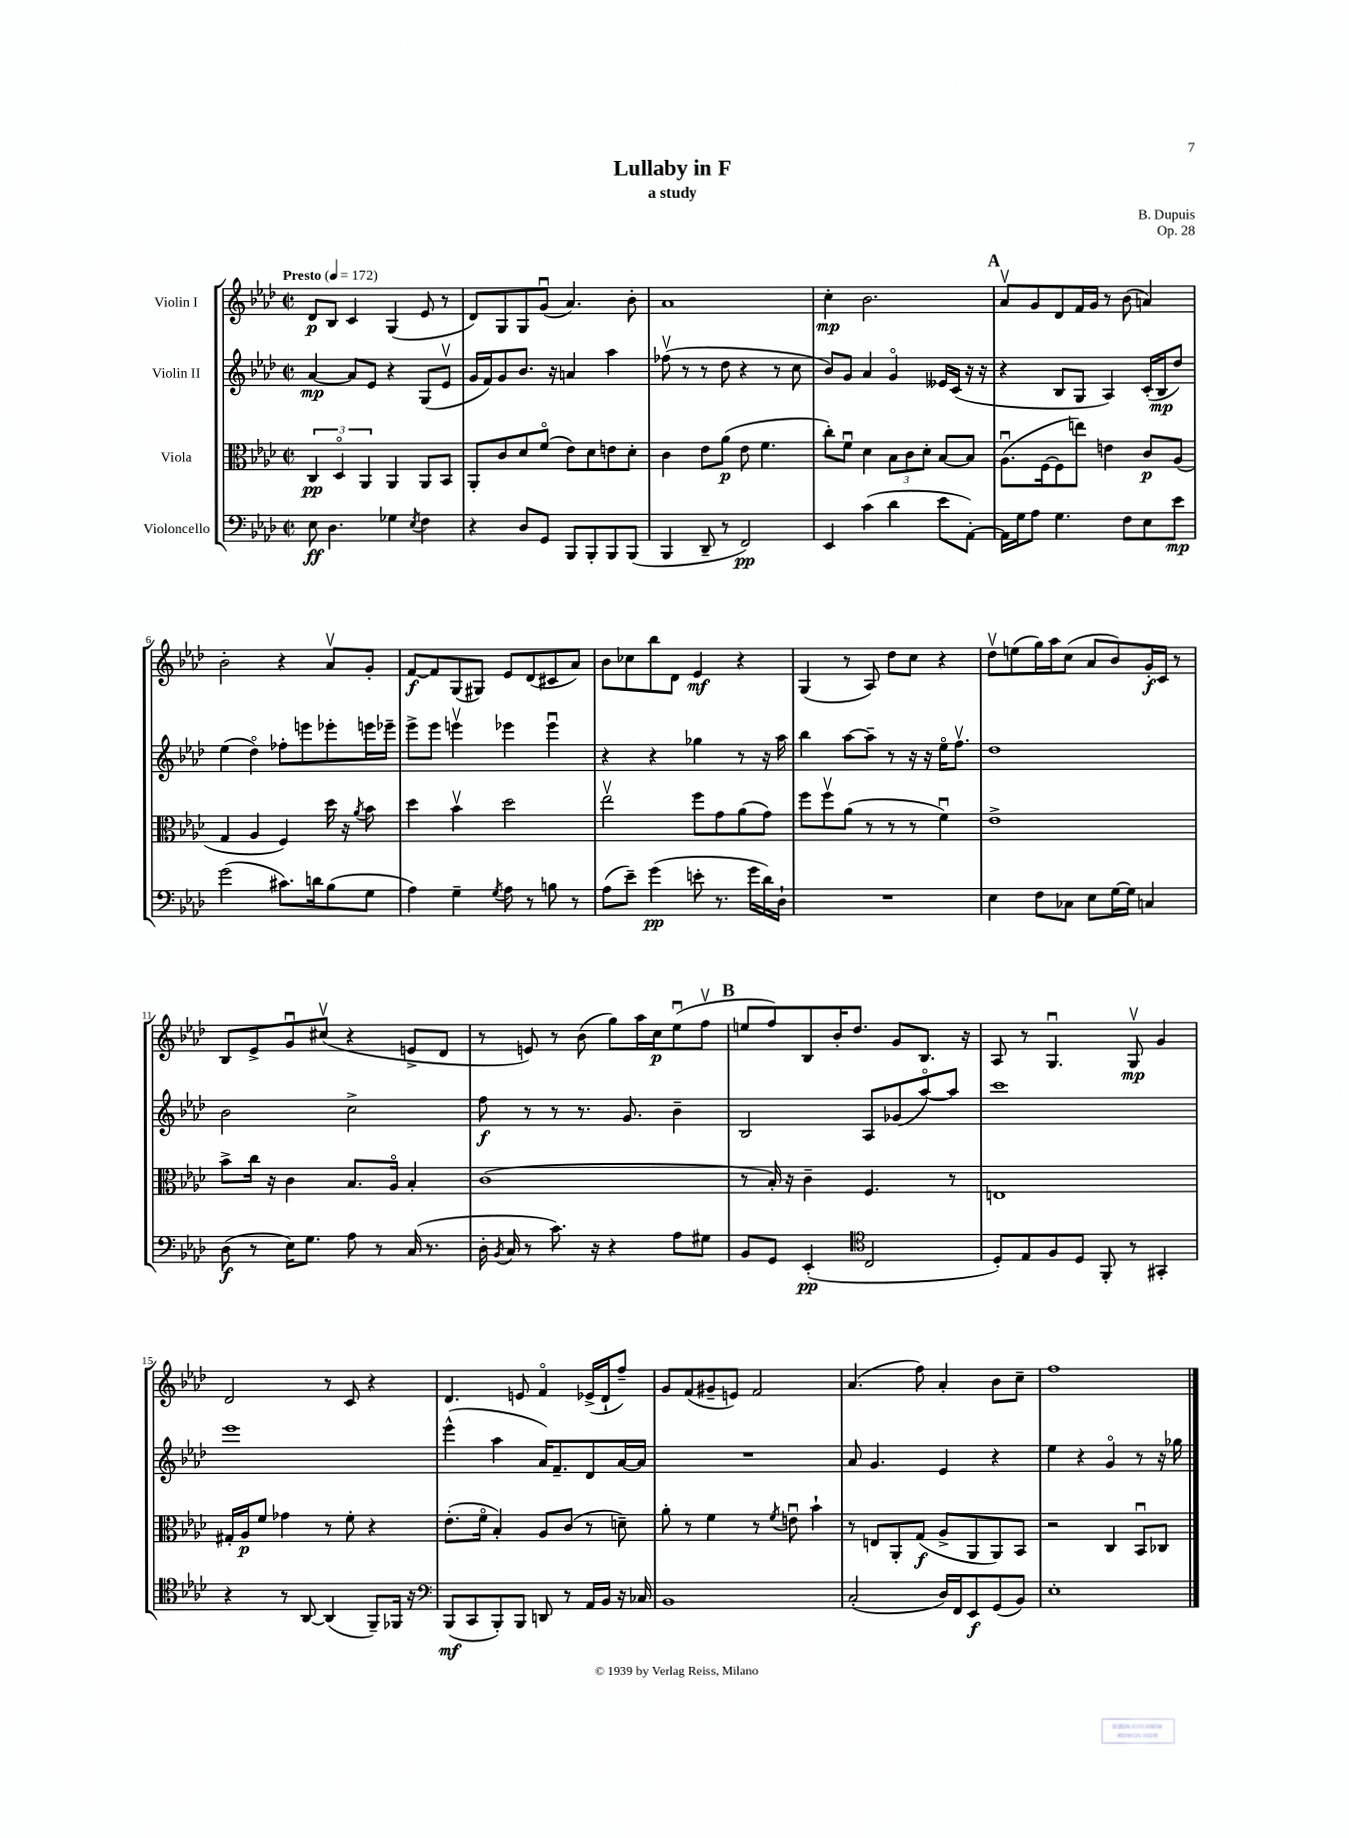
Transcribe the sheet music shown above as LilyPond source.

\header { title = "Lullaby in F" composer = "B. Dupuis" subtitle = "a study" opus = "Op. 28" }
<<
\new StaffGroup <<
\new Staff = "s0" \with { instrumentName = "Violin I" } {
    \clef treble \key aes \major \defaultTimeSignature \time 2/2 \tempo "Presto" 4 = 172
    \autoBeamOff des'8[\p bes8] c'4 g4( ees'8 r8 |
    des'8[) g8 g8 g'8]\downbow( aes'4.) bes'8-. |
    aes'1 |
    c''4-.\mp bes'2. |
    \mark \markup { \bold "A" } aes'8[\upbow g'8 des'8 f'16 g'16] r8 bes'8( a'4) |
    bes'2-. r4 aes'8[\upbow g'8]-. |
    f'8[~\f f'8 g8( gis8]) ees'8[ des'8( cis'8 aes'8]) |
    bes'8[ ces''8 bes''8 des'8] ees'4\mf r4 |
    g4( r8 aes8) des''8[ c''8] r4 |
    des''8[\upbow e''8( g''16) aes''16 c''8]( aes'8[ bes'8) g'16-.\f c'16] r8 |
    bes8[ ees'8-> g'8\downbow cis''8]\upbow( r4 e'8[-> des'8] |
    r8 e'8) r8 bes'8( g''8[) aes''16 c''16\p ees''8\downbow( f''8]\upbow |
    \mark \markup { \bold "B" } e''8[ f''8) bes8 bes'16-. des''8.] g'8[ bes8.] r16 |
    aes8 r8 g4.\downbow g8\upbow\mp g'4 |
    des'2 r8 c'8 r4 |
    des'4. e'8 f'4\flageolet ees'16[->( des'16-! f''8]--) |
    g'8[ f'8( gis'8-- e'8]) f'2 |
    aes'4.( f''8) aes'4-. bes'8[ c''8]-- |
    f''1 \bar "|." |
}
\new Staff = "s1" \with { instrumentName = "Violin II" } {
    \clef treble \key aes \major \defaultTimeSignature \time 2/2
    \autoBeamOff aes'4~\mp aes'8[ ees'8] r4 g8[( ees'8]\upbow |
    g'16[ f'16) g'8 bes'8.] r16 a'4 aes''4 |
    fes''8\upbow( r8 r8 des''8 r4 r8 c''8 |
    bes'8[) g'8] aes'4 g'4\flageolet eeses'16[ c'16]( r16 r16 |
    \mark \markup { \bold "A" } r4 bes8[ g8] aes4) c'16[-.( bes16\mp des''8]) |
    ees''4( des''4\flageolet) fes''8[-. e'''8 ees'''8-. e'''16 ees'''16]-- |
    ees'''8[-> ees'''8] e'''4\upbow ees'''4 ees'''4\downbow |
    r4 r4 ges''4 r8 r16 aes''16 |
    bes''4 aes''8[~ aes''8]-- r8 r16 r16 ees''16[\flageolet f''8.]\upbow |
    des''1 |
    bes'2 c''2-> |
    f''8\f r8 r8 r8. g'8. bes'4-- |
    \mark \markup { \bold "B" } bes2 aes8[ ges'8( aes''8~\flageolet) aes''8] |
    c'''1 |
    ees'''1 |
    ees'''4-^( aes''4 aes'16[) f'8.-- des'8 aes'16~ aes'16] |
    R1 |
    aes'8 g'4. ees'4 r4 |
    ees''4 r4 g'4\flageolet r8 r16 ges''16 \bar "|." |
}
\new Staff = "s2" \with { instrumentName = "Viola" } {
    \clef alto \key aes \major \defaultTimeSignature \time 2/2
    \autoBeamOff \tuplet 3/2 { c4\pp des4\flageolet aes,4 } aes,4 aes,8[ bes,8] |
    aes,8[-. c'8 des'8 f'8]\flageolet( ees'8[) des'8 e'8 des'8]-. |
    c'4 ees'8[ aes'8]\p( ees'8 f'4. |
    c''8[-.) f'8]\downbow des'4 \tuplet 3/2 { bes8[ c'8 des'8]-. } bes8[~ bes8] |
    \mark \markup { \bold "A" } aes8.[\downbow( f16~ f8 e''8]) e'4 c'8[\p aes8]( |
    g4 aes4 f4) des''16 r16 \acciaccatura { aes'8 } bes'8 |
    des''4 bes'4\upbow des''2 |
    ees''2\upbow f''8[ g'8 aes'8( g'8]) |
    f''8[ f''8\upbow aes'8]( r8 r8 r8 f'4\downbow) |
    ees'1-> |
    bes'8[-> c''16] r16 c'4 bes8.[ aes16]\flageolet bes4-. |
    c'1( |
    \mark \markup { \bold "B" } r8 bes16-.) r16 c'4-- f4. r8 |
    e1 |
    gis16[-. aes16\p f'8] ges'4 r8 f'8-. r4 |
    ees'8.[-.( f'16]\flageolet bes4-.) aes8[ c'8]( r8 d'8--) |
    aes'8-. r8 f'4 r8 \acciaccatura { f'8 } e'8\downbow bes'4-! |
    r8 e8[ aes,8-. g8]\f( aes8[-> aes,8 aes,8) bes,8] |
    r2 c4 bes,8[\downbow ces8] \bar "|." |
}
\new Staff = "s3" \with { instrumentName = "Violoncello" } {
    \clef bass \key aes \major \defaultTimeSignature \time 2/2
    \autoBeamOff ees8\ff des4. ges4 \acciaccatura { ees8 } f4 |
    r4 des8[ g,8] bes,,8[ bes,,8-. bes,,8 bes,,8]( |
    bes,,4 des,8-- r8 f,2\pp) |
    ees,4 c'4( des'4 ees'8[ aes,8]~-.) |
    \mark \markup { \bold "A" } aes,16[ g16 aes8] g4. f8[ ees8 ees'8]\mp |
    g'2( cis'8.[) d'16 bes8( g8] |
    aes4) g4-- \acciaccatura { g8 } aes8 r8 b8 r8 |
    aes8[( ees'8]--) g'4\pp( e'8-. r8. g'16[ des'16) des16]-! |
    R1 |
    ees4 f8[ ces8] ees8[ g16~ g16] c4 |
    des8\f( r8 ees16[) g8.] aes8 r8 c16( r8. |
    des16-. \acciaccatura { bes,8 } c16 r8 c'8.) r16 r4 aes8[ gis8] |
    \mark \markup { \bold "B" } bes,8[ g,8] ees,4-.\pp( \clef tenor c2 |
    des8[-.) ees8 f8 des8] f,8-. r8 gis,4-. |
    r4 r8 aes,8~ aes,4( f,8[--) fes,16] r16 |
    \clef bass bes,,8[\mf( c,8 bes,,8-.) bes,,8] d,8 r8 aes,16[ bes,16] r16 ces16 |
    bes,1 |
    c2-.( des16[) f,16 ees,8\f g,8( bes,8]) |
    ees1-. \bar "|." |
}
>>
>>
